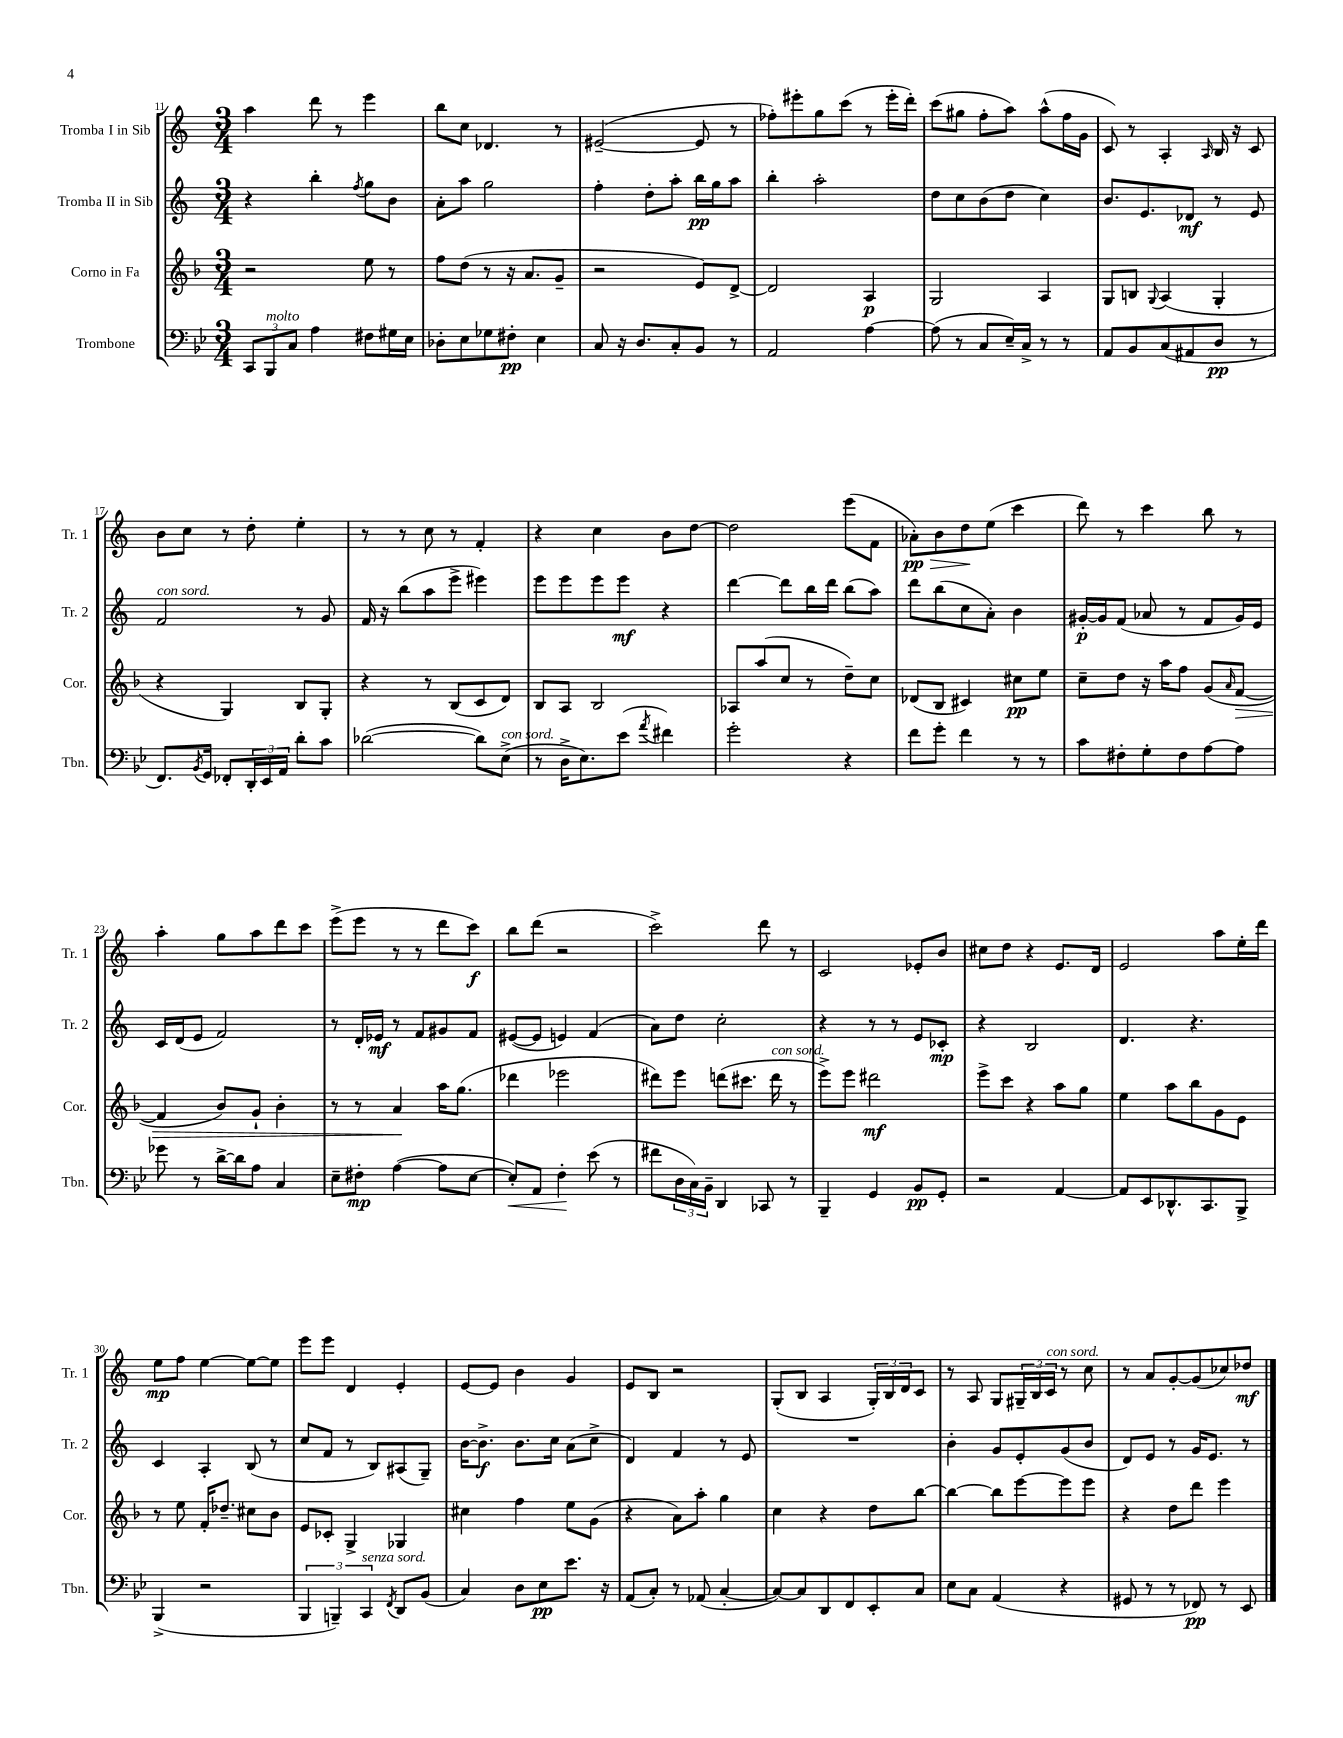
<<
\new StaffGroup <<
\new Staff = "s0" \with { instrumentName = "Tromba I in Sib" shortInstrumentName = "Tr. 1" } {
    \clef treble \key c \major \numericTimeSignature \time 3/4
    a''4 d'''8 r8 e'''4 |
    b''8 c''8 des'4. r8 |
    eis'2~--( eis'8 r8 |
    fes''8-.) eis'''8-. g''8 c'''8( r8 eis'''16-. d'''16-.) |
    c'''8( gis''8 f''8-. a''8) a''8-^( f''16 g'16 |
    c'8) r8 a4-. \grace { a16 } b16 r16 c'8 |
    b'8 c''8 r8 d''8-. e''4-. |
    r8 r8 c''8 r8 f'4-. |
    r4 c''4 b'8 d''8~ |
    d''2 e'''8( f'8 |
    aes'8-.\pp\>) b'8 d''8\! e''8( c'''4 |
    d'''8) r8 c'''4 b''8 r8 |
    a''4-. g''8 a''8 d'''8 c'''8 |
    e'''8->( e'''8 r8 r8 d'''8 c'''8\f) |
    b''8 d'''8( r2 |
    c'''2->) d'''8 r8 |
    c'2 ees'8-. b'8 |
    cis''8 d''8 r4 e'8. d'16 |
    e'2 a''8 e''16-. d'''16 |
    e''8\mp f''8 e''4~ e''8~ e''8 |
    e'''8 e'''8 d'4 e'4-. |
    e'8~ e'8 b'4 g'4 |
    e'8 b8 r2 |
    g8-.( b8 a4 \tuplet 3/2 { g16-.) b16 d'16 } c'8 |
    r8 a8 g8 \tuplet 3/2 { gis16-- b16 c'16^\markup { \italic "con sord." } } r8 c''8 |
    r8 a'8 g'8~-. g'8( ces''8) des''8\mf \bar "|." |
}
\new Staff = "s1" \with { instrumentName = "Tromba II in Sib" shortInstrumentName = "Tr. 2" } {
    \clef treble \key c \major \numericTimeSignature \time 3/4
    r4 b''4-. \acciaccatura { f''8 } g''8 b'8 |
    a'8-. a''8 g''2 |
    f''4-. d''8-. a''8-. b''16\pp g''16 a''8 |
    b''4-. a''2-. |
    d''8 c''8 b'8( d''8 c''4) |
    b'8. e'8. des'8\mf r8 e'8 |
    f'2^\markup { \italic "con sord." } r8 g'8 |
    f'16 r16 b''8( a''8 e'''8-> eis'''4) |
    e'''8 e'''8 e'''8 e'''8\mf r4 |
    d'''4~ d'''8 b''16 d'''16 b''8( a''8) |
    d'''8 b''8( c''8 a'8-.) b'4 |
    gis'16~-.\p gis'16 f'8( aes'8 r8 f'8 gis'16) e'16 |
    c'16 d'16( e'8 f'2) |
    r8 d'16-. ees'16\mf r8 f'8 gis'8 f'8 |
    eis'8~( eis'8 e'4) f'4( |
    a'8) d''8 c''2-. |
    r4 r8 r8 e'8 ces'8-.\mp |
    r4 b2 |
    d'4. r4. |
    c'4 a4-. b8( r8 |
    c''8 f'8 r8 b8) ais8( g8--) |
    b'16~ b'8.->\f b'8. c''16 a'8( c''8-> |
    d'4) f'4 r8 e'8 |
    R2. |
    b'4-. g'8 e'8-. g'8( b'8 |
    d'8) e'8 r8 g'16 e'8. r8 \bar "|." |
}
\new Staff = "s2" \with { instrumentName = "Corno in Fa" shortInstrumentName = "Cor." } {
    \clef treble \key f \major \numericTimeSignature \time 3/4
    r2 e''8 r8 |
    f''8 d''8( r8 r16 a'8. g'8-- |
    r2 e'8) d'8~-> |
    d'2 a4\p |
    g2 a4 |
    g8 b8 \appoggiatura { g8 } a4( g4-. |
    r4 g4) bes8 g8-. |
    r4 r8 bes8( c'8 d'8) |
    bes8 a8 bes2 |
    aes8 a''8( c''8 r8 d''8--) c''8 |
    des'8( bes8 cis'4) cis''8\pp e''8 |
    c''8-- d''8 r16 a''16 f''8 g'8( \grace { a'16 } f'8~\> |
    f'4 bes'8) g'8-! bes'4-. |
    r8 r8 a'4\! a''16 g''8.( |
    des'''4 ees'''2 |
    dis'''8) e'''8 d'''8( cis'''8. d'''16^\markup { \italic "con sord." } r8 |
    e'''8->) e'''8 dis'''2\mf |
    e'''8-> c'''8 r4 a''8 g''8 |
    e''4 a''8 bes''8 g'8 e'8 |
    r8 e''8 f'16-. des''8.-- cis''8 bes'8 |
    e'8 ces'8-. g4-> ges4 |
    cis''4 f''4 e''8 g'8( |
    r4 a'8) a''8-. g''4 |
    c''4 r4 d''8 bes''8~ |
    bes''4~ bes''8 e'''8~ e'''8 e'''8 |
    r4 d''8 d'''8 e'''4 \bar "|." |
}
\new Staff = "s3" \with { instrumentName = "Trombone" shortInstrumentName = "Tbn." } {
    \clef bass \key bes \major \numericTimeSignature \time 3/4
    \tuplet 3/2 { c,8 bes,,8^\markup { \italic "molto" } c8 } a4 fis8 gis16 ees16 |
    des8-. ees8 ges8 fis8-.\pp ees4 |
    c8 r16 d8. c8-. bes,8 r8 |
    a,2 a4~ |
    a8( r8 c8 ees16--) c16-> r8 r8 |
    a,8 bes,8 c8( ais,8 d8\pp r8 |
    f,8.) \acciaccatura { bes,8 } g,16 fes,8-. \tuplet 3/2 { d,16-. ees,16 a,16 } d'8-. c'8 |
    des'2~( des'8) ees8->^\markup { \italic "con sord." }( |
    r8 d16-> ees8.) ees'8( \acciaccatura { a'8 } fis'4) |
    g'2-. r4 |
    f'8 g'8-. f'4 r8 r8 |
    c'8 fis8-. g8-. fis8 a8~ a8 |
    ges'8 r8 d'16~-> d'16 a8 c4 |
    ees8-- fis8-.\mp a4~( a8 ees8~ |
    ees8-.\<) a,8 f4-.\! ees'8( r8 |
    fis'8 \tuplet 3/2 { d16 c16) bes,16-- } d,4 ces,8 r8 |
    bes,,4-- g,4 bes,8\pp g,8-. |
    r2 a,4~ |
    a,8 ees,8 des,8.-^ c,8. bes,,8-> |
    bes,,4->( r2 |
    \tuplet 3/2 { bes,,4 b,,4--) c,4^\markup { \italic "senza sord." } } \acciaccatura { f,8 } d,8 bes,8( |
    c4) d8 ees8\pp ees'8. r16 |
    a,8( c8-.) r8 aes,8( c4~-. |
    c8~) c8 d,8 f,8 ees,8-. c8 |
    ees8 c8 a,4( r4 |
    gis,8 r8 r8 fes,8\pp) r8 ees,8 \bar "|." |
}
>>
>>
\layout { \context { \Score currentBarNumber = #11 } }
